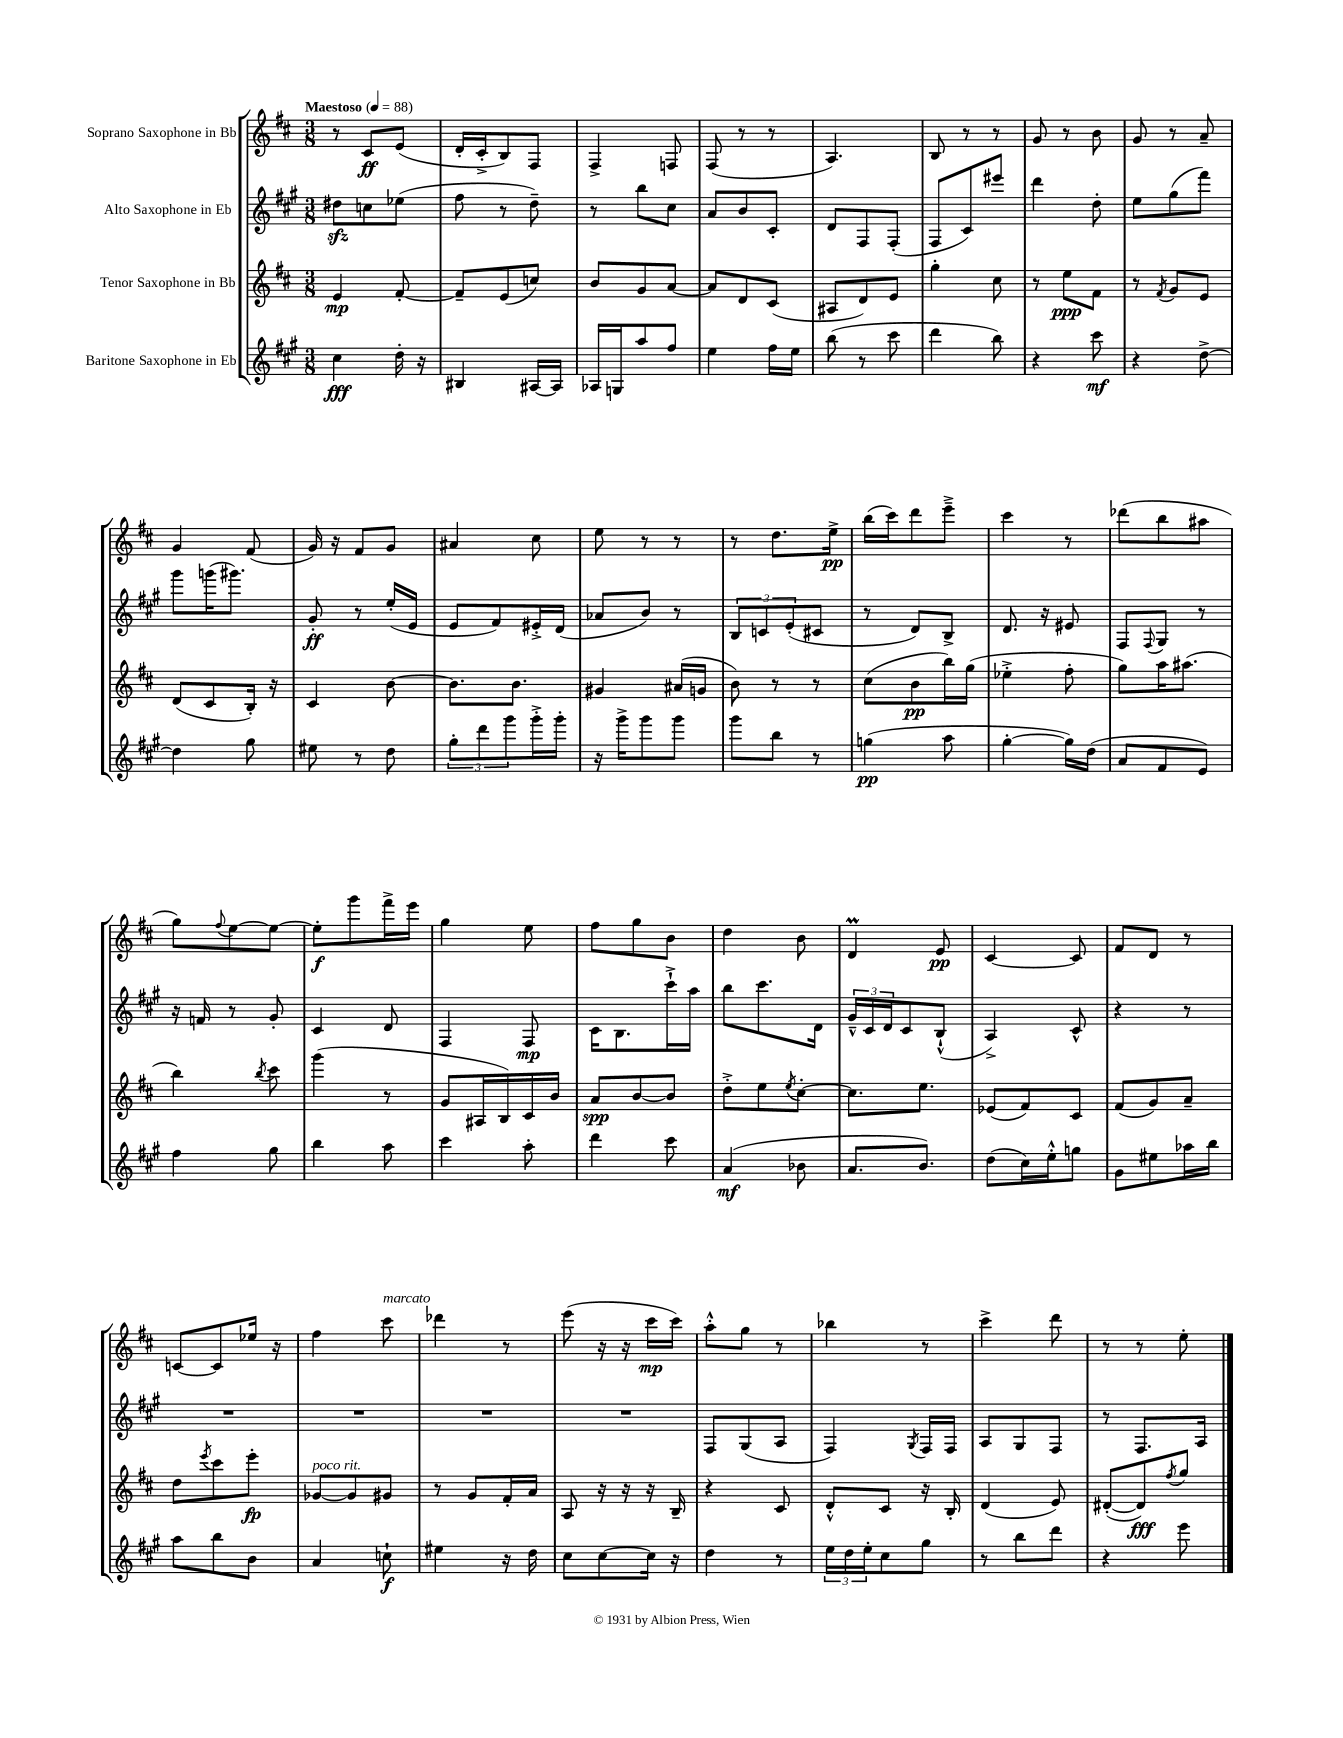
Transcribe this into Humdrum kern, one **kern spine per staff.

**kern	**dynam	**kern	**dynam	**kern	**dynam	**kern	**dynam
*part4	*part4	*part3	*part3	*part2	*part2	*part1	*part1
*staff4	*staff4	*staff3	*staff3	*staff2	*staff2	*staff1	*staff1
*I"Baritone Saxophone in Eb	*	*I"Tenor Saxophone in Bb	*	*I"Alto Saxophone in Eb	*	*I"Soprano Saxophone in Bb	*
*clefG2	*	*clefG2	*	*clefG2	*	*clefG2	*
*k[f#c#g#]	*	*k[f#c#]	*	*k[f#c#g#]	*	*k[f#c#]	*
*M3/8	*	*M3/8	*	*M3/8	*	*M3/8	*
*MM88	*	*MM88	*	*MM88	*	*MM88	*
=1	=1	=1	=1	=1	=1	=1	=1
!	!	!	!	!	!	!LO:TX:a:B:t=Maestoso	!
4cc#\	fff	4e/	mp	8dd#Xzz\L	.	8r	.
.	.	.	.	8ccn\	.	8c#/L	ff
16dd'\	.	[8f#'/	.	(8ee-X\J	.	(8e/J	.
16r	.	.	.	.	.	.	.
=2	=2	=2	=2	=2	=2	=2	=2
4B#X/	.	8f#~/L]	.	8ff#\	.	16d'/LL	.
.	.	.	.	.	.	16c#'^/J	.
.	.	(8e/	.	8r	.	8B/)	.
[16A#X/LL	.	8ccn/J)	.	8dd~\)	.	8F#/J	.
16A#/JJ]	.	.	.	.	.	.	.
=3	=3	=3	=3	=3	=3	=3	=3
16A-X/LL	.	8b/L	.	8r	.	4F#^/	.
16Gn/J	.	.	.	.	.	.	.
8aa/	.	8g/	.	8bb\L	.	.	.
8ff#/J	.	[8a/J	.	8cc#\J	.	8Fn/	.
=4	=4	=4	=4	=4	=4	=4	=4
4ee\	.	8a/L]	.	8a/L	.	(8F#/	.
.	.	8d/	.	8b/	.	8r	.
16ff#\LL	.	(8c#/J	.	8c#'/J	.	8r	.
16ee\JJ	.	.	.	.	.	.	.
=5	=5	=5	=5	=5	=5	=5	=5
(8bb\	.	8A#X/L	.	8d/L	.	4.A/)	.
8r	.	8d/)	.	8F#/	.	.	.
8ccc#\	.	8e/J	.	(8F#'/J	.	.	.
=6	=6	=6	=6	=6	=6	=6	=6
4ddd\	.	4gg'\	.	8F#/L	.	8B/	.
.	.	.	.	8c#/)	.	8r	.
8bb\)	.	8cc#\	.	8eee#X/J	.	8r	.
=7	=7	=7	=7	=7	=7	=7	=7
4r	.	8r	.	4ddd\	.	8g/	.
.	.	8ee\L	ppp	.	.	8r	.
8ccc#\	mf	8f#\J	.	8dd'\	.	8b\	.
=8	=8	=8	=8	=8	=8	=8	=8
4r	.	8r	.	8ee\L	.	8g/	.
.	.	8qf#/	.	.	.	.	.
.	.	8g/L	.	(8gg#\	.	8r	.
[8dd^\	.	8e/J	.	8fff#\J)	.	8a~/	.
!!LO:LB:g=z
=9	=9	=9	=9	=9	=9	=9	=9
4dd\]	.	(8d/L	.	8ggg#\L	.	4g/	.
.	.	8c#/	.	(16gggn\K	.	.	.
.	.	.	.	8.ggg#X\J)	.	.	.
8gg#\	.	16B'/Jk)	.	.	.	(8f#/	.
.	.	16r	.	.	.	.	.
=10	=10	=10	=10	=10	=10	=10	=10
8ee#X\	.	4c#/	.	8g#'/	ff	16g/)	.
.	.	.	.	.	.	16r	.
8r	.	.	.	8r	.	8f#/L	.
8dd\	.	[8b\	.	(16ee'/LL	.	8g/J	.
.	.	.	.	16e/JJ	.	.	.
=11	=11	=11	=11	=11	=11	=11	=11
12gg#'\L	.	8.b\L]	.	8e/L	.	4a#X/	.
12ddd\	.	.	.	.	.	.	.
.	.	.	.	8f#/)	.	.	.
12ggg#\	.	.	.	.	.	.	.
.	.	8.b\J	.	.	.	.	.
16ggg#'^\L	.	.	.	16e#X'^/L	.	8cc#\	.
16ggg#'\JJ	.	.	.	(16d/JJ	.	.	.
=12	=12	=12	=12	=12	=12	=12	=12
16r	.	4g#X/	.	8a-X/L	.	8ee\	.
16ggg#^\KL	.	.	.	.	.	.	.
8ggg#\	.	.	.	8b/J)	.	8r	.
8ggg#\J	.	(16a#X/LL	.	8r	.	8r	.
.	.	16gn/JJ	.	.	.	.	.
=13	=13	=13	=13	=13	=13	=13	=13
8ggg#\L	.	8b\)	.	12B/L	.	8r	.
.	.	.	.	12cn/	.	.	.
8bb\J	.	8r	.	.	.	8.dd\L	.
.	.	.	.	(12e'/	.	.	.
8r	.	8r	.	8c#X/J	.	.	.
.	.	.	.	.	.	16ee^\Jk	pp
=14	=14	=14	=14	=14	=14	=14	=14
(4ggn\	pp	(8cc#\L	.	8r	.	(16bb\LL	.
.	.	.	.	.	.	16ccc#\J)	.
.	.	8b\	pp	8d/L)	.	8ddd\	.
8aa\	.	16bb\L)	.	8B^/J	.	8eee~^\J	.
.	.	(16gg\JJ	.	.	.	.	.
=15	=15	=15	=15	=15	=15	=15	=15
[4gg#'\	.	4ee-X'^\	.	8.d/	.	4ccc#\	.
.	.	.	.	16r	.	.	.
16gg#\LL])	.	8ff#'\	.	8e#X/	.	8r	.
(16dd\JJ	.	.	.	.	.	.	.
=16	=16	=16	=16	=16	=16	=16	=16
8a/L	.	8gg\L)	.	8F#/L	.	(8ddd-X\L	.
.	.	.	.	8qqF#/	.	.	.
8f#/	.	16aa\K	.	8G#/J	.	8bb\	.
.	.	(8.aa#X\J	.	.	.	.	.
8e/J)	.	.	.	8r	.	8aa#X\J	.
!!LO:LB:g=z
=17	=17	=17	=17	=17	=17	=17	=17
4ff#\	.	4bb\)	.	16r	.	8gg\L)	.
.	.	.	.	16fn/	.	.	.
.	.	.	.	.	.	8qqff#/	.
.	.	.	.	8r	.	[8ee\	.
.	.	8qbb/	.	.	.	.	.
8gg#\	.	8ccc#\	.	8g#'/	.	8ee\J_	.
=18	=18	=18	=18	=18	=18	=18	=18
4bb\	.	(4ggg\	.	4c#/	.	8ee'\L]	f
.	.	.	.	.	.	8ggg\	.
8aa\	.	8r	.	8d/	.	16fff#^\L	.
.	.	.	.	.	.	16eee\JJ	.
=19	=19	=19	=19	=19	=19	=19	=19
4ccc#\	.	8g/L	.	4F#/	.	4gg\	.
.	.	16A#X/L	.	.	.	.	.
.	.	16B/)	.	.	.	.	.
8aa'\	.	16c#/	.	8F#/	mp	8ee\	.
.	.	16b/JJ	.	.	.	.	.
=20	=20	=20	=20	=20	=20	=20	=20
4ddd\	.	8a/L	spp	16c#\KL	.	8ff#\L	.
.	.	.	.	8.B\	.	.	.
.	.	[8b/	.	.	.	8gg\	.
8ccc#\	.	8b/J]	.	16ccc#`^\L	.	8b\J	.
.	.	.	.	16aa\JJ	.	.	.
=21	=21	=21	=21	=21	=21	=21	=21
(4a/	mf	8dd'^\L	.	8bb\L	.	4dd\	.
.	.	8ee\	.	8.ccc#\	.	.	.
.	.	8qee/	.	.	.	.	.
8b-X\	.	[8cc#'\J	.	.	.	8b\	.
.	.	.	.	16d\Jk	.	.	.
=22	=22	=22	=22	=22	=22	=22	=22
8.a/L	.	8.cc#\L]	.	24g#~^^/LL	.	4dM/	.
.	.	.	.	24c#/	.	.	.
.	.	.	.	24d/J	.	.	.
.	.	.	.	8c#/	.	.	.
8.b/J)	.	8.ee\J	.	.	.	.	.
.	.	.	.	(8B`^^/J	.	8e/	pp
=23	=23	=23	=23	=23	=23	=23	=23
(8dd\L	.	(8e-X/L	.	4A^/)	.	[4c#/	.
16cc#\L)	.	8f#/)	.	.	.	.	.
16ee'^^\J	.	.	.	.	.	.	.
8ggn\J	.	8c#/J	.	8c#^^/	.	8c#/]	.
=24	=24	=24	=24	=24	=24	=24	=24
8g#\L	.	(8f#/L	.	4r	.	8f#/L	.
8ee#X\	.	8g/)	.	.	.	8d/J	.
16aa-X\L	.	8a~/J	.	8r	.	8r	.
16bb\JJ	.	.	.	.	.	.	.
!!LO:LB:g=z
=25	=25	=25	=25	=25	=25	=25	=25
8aa\L	.	8dd\L	.	4.r	.	[8cn/L	.
.	.	8qeee/	.	.	.	.	.
8bb\	.	8ccc#\	.	.	.	8c/]	.
8b\J	.	8eee'\J	fp	.	.	16ee-X/Jk	.
.	.	.	.	.	.	16r	.
=26	=26	=26	=26	=26	=26	=26	=26
!	!	!LO:TX:a:i:t=poco rit.	!	!	!	!	!
4a/	.	[8g-X/L	.	4.r	.	4ff#\	.
.	.	8g-/]	.	.	.	.	.
!	!	!	!	!	!	!LO:TX:a:i:t=marcato	!
8ccn`\	f	8g#X/J	.	.	.	8ccc#\	.
=27	=27	=27	=27	=27	=27	=27	=27
4ee#X\	.	8r	.	4.r	.	4ddd-X\	.
.	.	8g/L	.	.	.	.	.
16r	.	16f#'/L	.	.	.	8r	.
16dd\	.	16a/JJ	.	.	.	.	.
=28	=28	=28	=28	=28	=28	=28	=28
8cc#\L	.	8A/	.	4.r	.	(8eee\	.
[8cc#\	.	16r	.	.	.	16r	.
.	.	16r	.	.	.	16r	.
16cc#\Jk]	.	16r	.	.	.	16ccc#\LL	mp
16r	.	16B~/	.	.	.	16ccc#\JJ)	.
=29	=29	=29	=29	=29	=29	=29	=29
4dd\	.	4r	.	8F#/L	.	8aa'^^\L	.
.	.	.	.	(8G#/	.	8gg\J	.
8r	.	8c#/	.	8A/J	.	8r	.
=30	=30	=30	=30	=30	=30	=30	=30
24ee\LL	.	8d'^^/L	.	4F#/)	.	4bb-X\	.
24dd\	.	.	.	.	.	.	.
24ee'\J	.	.	.	.	.	.	.
8cc#\	.	8c#/J	.	.	.	.	.
.	.	.	.	8qG#/	.	.	.
8gg#\J	.	16r	.	16F#/LL	.	8r	.
.	.	16B'/	.	16F#/JJ	.	.	.
=31	=31	=31	=31	=31	=31	=31	=31
8r	.	(4d/	.	8A/L	.	4ccc#^\	.
8bb\L	.	.	.	8G#/	.	.	.
8ddd\J	.	8e/)	.	8F#/J	.	8ddd\	.
=32	=32	=32	=32	=32	=32	=32	=32
4r	.	([8d#X'/L	.	8r	.	8r	.
.	.	8d#/])	fff	8.F#/L	.	8r	.
.	.	8qff#/	.	.	.	.	.
8eee\	.	8gg/J	.	.	.	8ee'\	.
.	.	.	.	16A/Jk	.	.	.
==	==	==	==	==	==	==	==
*-	*-	*-	*-	*-	*-	*-	*-
